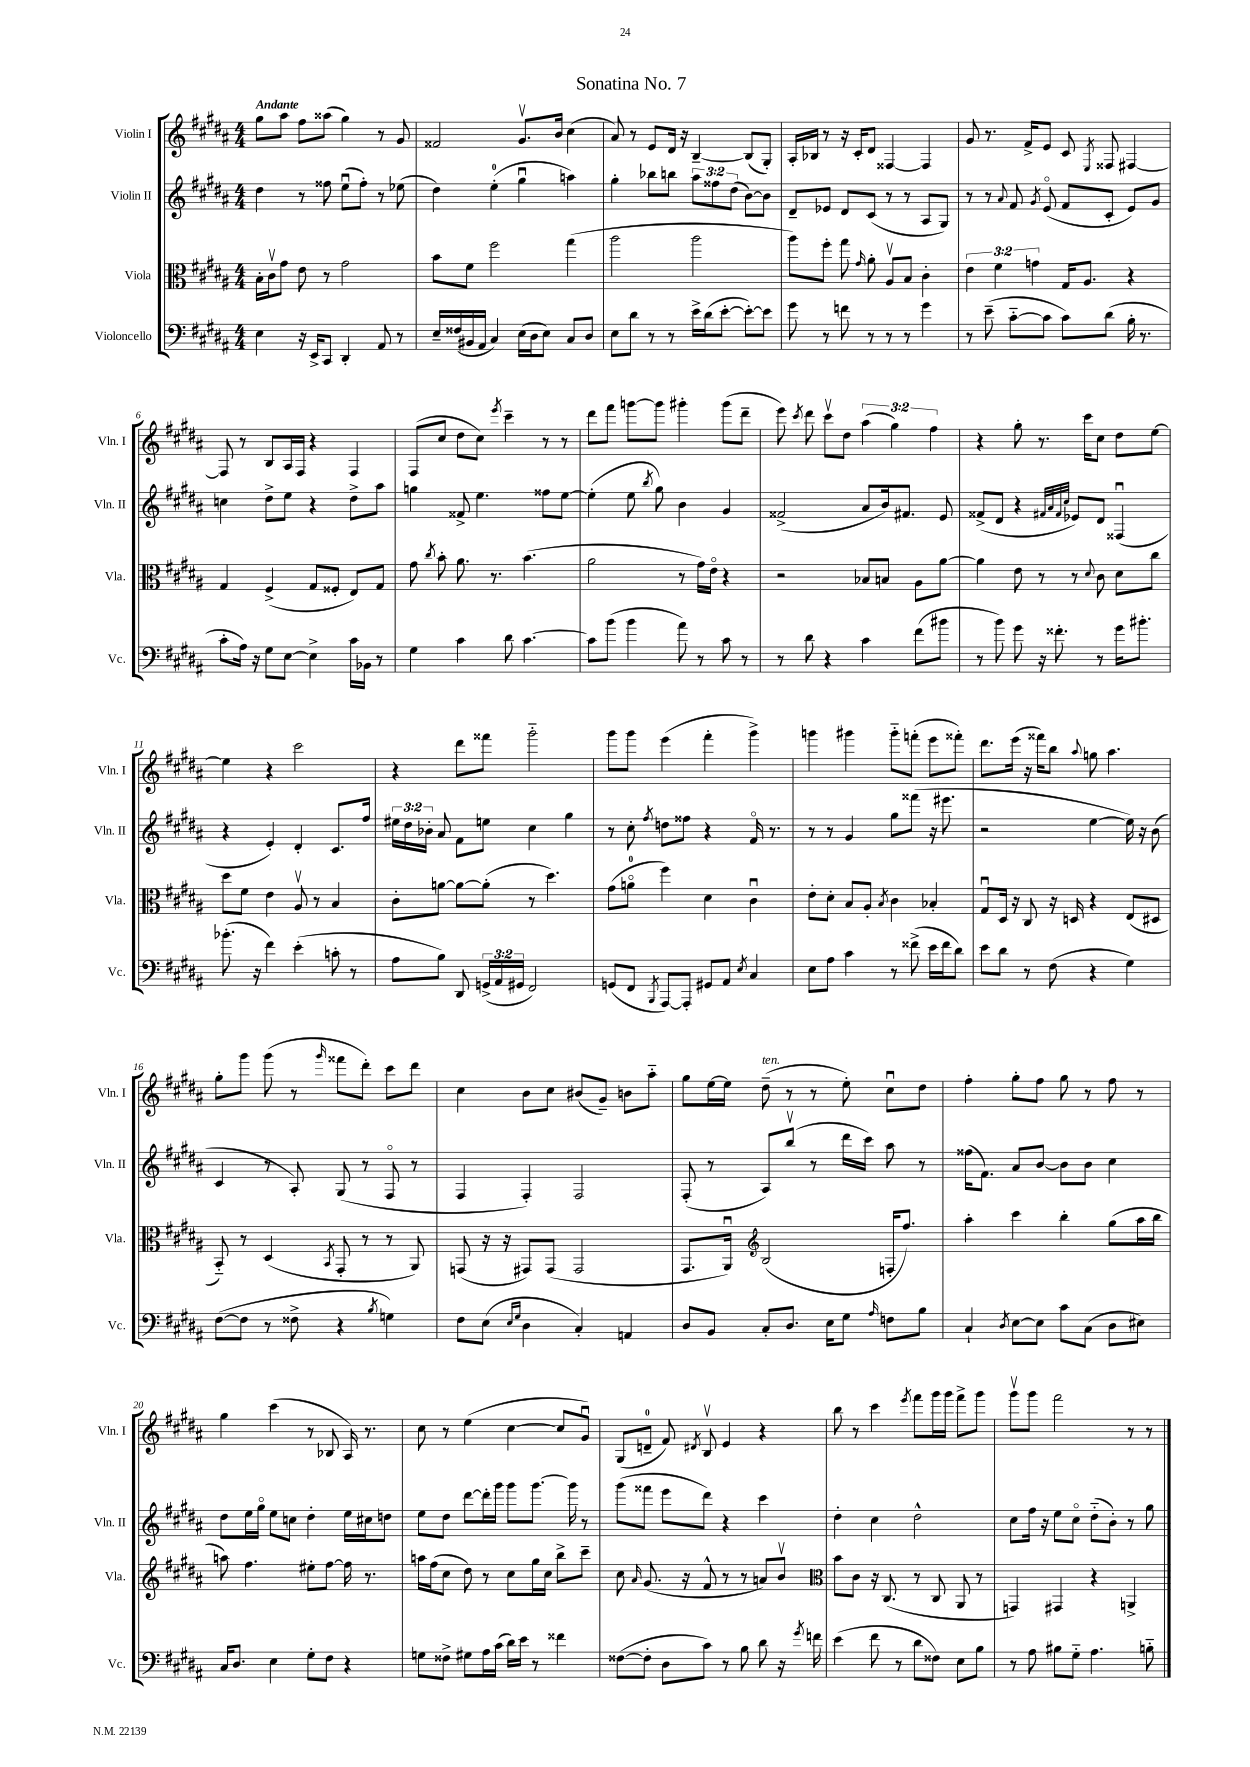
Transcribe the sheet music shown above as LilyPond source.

\header { title = "Sonatina No. 7" }
<<
\new StaffGroup <<
\new Staff = "s0" \with { instrumentName = "Violin I" shortInstrumentName = "Vln. I" } {
    \clef treble \key b \major \numericTimeSignature \time 4/4 \override Staff.TupletNumber.text = #tuplet-number::calc-fraction-text \tempo "Andante"
    \autoBeamOff gis''8[ ais''8] fis''8[ aisis''8]( gis''4) r8 gis'8 |
    fisis'2 gis'8.[\upbow b'16] cis''4( |
    ais'8) r8 e'8[ dis'16] r16 b4~-- b8[( gis8]-.) |
    ais16[-. bes16] r8 r16 cis'16[-. dis'8] fisis4~ fisis4 |
    gis'8 r8. fis'16[-> e'8] cis'8 \acciaccatura { e8 } fisis8 fis4~ |
    fis8 r8 b8[ ais16 fis16] r4 fis4 |
    fis8[( cis''8] dis''8[ cis''8]) \acciaccatura { e'''8 } cis'''4-- r8 r8 |
    dis'''8[ fis'''8] g'''8[~ g'''8] gis'''4-. gis'''8[( dis'''8]-- |
    e'''8) \acciaccatura { cis'''8 } dis'''8 cis'''8[\upbow dis''8] \tuplet 3/2 { ais''4( gis''4) fis''4 } |
    r4 gis''8-. r8. cis'''16[ cis''8] dis''8[ e''8]~ |
    e''4 r4 cis'''2 |
    r4 dis'''8[ fisis'''8] gis'''2-_ |
    gis'''8[ gis'''8] e'''4( fis'''4-. gis'''4->) |
    g'''4 gis'''4 gis'''8[-_ f'''8]-.( e'''8[ fisis'''8]-.) |
    dis'''8.[ e'''16]( r16 fisis'''16[) b''8] \appoggiatura { ais''8 } g''8 ais''4. |
    gis''8[-. gis'''8] gis'''8( r8 \grace { gis'''16 } fisis'''8[ dis'''8]-.) cis'''8[ dis'''8] |
    cis''4 b'8[ cis''8] bis'8[( gis'8]--) b'8[ ais''8]-_ |
    gis''8[ e''16~ e''16] dis''8--^\markup { \italic "ten." }( r8 r8 e''8-.) cis''8[\downbow dis''8] |
    fis''4-. gis''8[-. fis''8] gis''8 r8 fis''8 r8 |
    gis''4 cis'''4( r8 bes8 ais16) r8. |
    cis''8 r8 e''4( cis''4~ cis''8[ gis'8]\downbow) |
    gis8[( d'8]-0-- fis'8) \acciaccatura { dis'8 } b8\upbow e'4 r4 |
    b''8 r8 cis'''4 \acciaccatura { e'''8 } fis'''8[ gis'''16 gis'''16] fis'''8[-> gis'''8] |
    gis'''8[\upbow gis'''8] fis'''2 r8 r8 \bar "|." |
}
\new Staff = "s1" \with { instrumentName = "Violin II" shortInstrumentName = "Vln. II" } {
    \clef treble \key b \major \numericTimeSignature \time 4/4 \override Staff.TupletNumber.text = #tuplet-number::calc-fraction-text
    \autoBeamOff dis''4 r8 fisis''8 e''8[\downbow( fisis''8]-.) r8 ees''8( |
    dis''4) e''4-0-.( gis''4\downbow a''4) |
    gis''4-. bes''8[ b''8] \tuplet 3/2 { ais''8[ fisis''8 dis''8]( } b'8[~) b'8] |
    dis'8[-- ees'8] dis'8[ cis'8]( r8 r8 ais8[ gis8]) |
    r8 r8 \appoggiatura { ais'8 } fis'8 \acciaccatura { gis'8 } e'8\flageolet( fis'8[ cis'8]-. e'8[) gis'8] |
    c''4 dis''8[-> e''8] r4 dis''8[-> ais''8] |
    g''4 fisis'8-> e''4. fisis''8[ e''8]~ |
    e''4-.( e''8 \acciaccatura { b''8 } gis''8) b'4 gis'4 |
    fisis'2->( ais'8[ b'16) fis'8.] e'8 |
    fisis'8[->( dis'8] r4 \grace { fis'32[ ais'32 fis'32 cis''32] } ees'8[) dis'8] fisis4\downbow( |
    r4 e'4-.) dis'4-. cis'8.[ fis''16] |
    \tuplet 3/2 { eis''16[ dis''16 bes'16]-. } ais'8 fis'8[ e''8] cis''4 gis''4 |
    r8 cis''8-. \acciaccatura { fis''8 } d''8[ fisis''8] r4 fis'16\flageolet r8. |
    r8 r8 gis'4 gis''8[ fisis'''8]( r16 eis'''8. |
    r2 e''4~ e''16) r16 b'8( |
    cis'4 r8 ais8-.) gis8( r8 fis8\flageolet r8 |
    fis4 fis4-.) fis2 |
    fis8-.( r8 ais8[) b''8]\upbow( r8 dis'''16[ cis'''16]) ais''8 r8 |
    fisis''16[( fis'8.]) ais'8[ b'8]~ b'8[ b'8] cis''4 |
    dis''8[ e''16 gis''16]\flageolet e''8[ c''8] dis''4-. e''16[ cis''16 d''8] |
    e''8[ dis''8] dis'''8[~ dis'''16-. gis'''16] gis'''8[ gis'''8.]~ gis'''16 r8 |
    gis'''8[( fisis'''8] e'''8[ dis'''8]) r4 cis'''4 |
    dis''4-. cis''4 dis''2-^ |
    cis''8[ fis''16] r16 e''8[ cis''8]\flageolet dis''8[-_( b'8]-.) r8 gis''8 \bar "|." |
}
\new Staff = "s2" \with { instrumentName = "Viola" shortInstrumentName = "Vla." } {
    \clef alto \key b \major \numericTimeSignature \time 4/4 \override Staff.TupletNumber.text = #tuplet-number::calc-fraction-text
    \autoBeamOff b16[-. cis'16\upbow gis'8] e'8 r8 gis'2 |
    b'8[ fis'8] fis''2 gis''4( |
    ais''2 ais''2 |
    ais''8[) fis''8]-. gis''8 \grace { gis'16 } ais'8-. ais8[\upbow b8] cis'4-. |
    \tuplet 3/2 { e'4 fis'4 g'4 } gis16[ ais8.] r4 |
    gis4 fis4->( gis8[ fisis8]-. e8[) gis8] |
    gis'8 \acciaccatura { cis''8 } b'8-. ais'8. r8. b'4.( |
    ais'2 r8 gis'16[) e'16]\flageolet r4 |
    r2 bes8[ b8] ais8[ ais'8]~ |
    ais'4 e'8 r8 r8 \appoggiatura { dis'8 } cis'8 dis'8[ cis''8] |
    dis''8[ fis'8] e'4 ais8\upbow r8 b4 |
    cis'8[-. a'8]~ a'8[~ a'8]-.( r8 dis''4.) |
    gis'8[( a'8]-0\flageolet fis''4) dis'4 cis'4\downbow |
    e'8[-. dis'8]-. b8[ ais8]-. \acciaccatura { b8 } cis'4 bes4-. |
    gis8[\downbow dis16] r16 cis8 r16 d16 r4 e8[( dis8] |
    b,8-_) r8 dis4( \acciaccatura { b,8 } gis,8-. r8 r8 ais,8) |
    g,8( r16 r16 gis,8[) gis,8]( gis,2 |
    gis,8.[ ais,16]\downbow) \clef treble b2( f16[-. fis''8.]) |
    ais''4-. cis'''4 b''4-. gis''8[( ais''16 b''16] |
    a''8) fis''4. eis''8[-. fis''8]~ fis''16 r8. |
    a''16[ fis''16( cis''8] dis''8) r8 cis''8[ gis''16 cis''16] b''8[-> cis'''8]-- |
    cis''8 \grace { ais'16 } gis'8.( r16 fis'8-^ r8 r8 a'8[) b'8]\upbow |
    \clef alto b'8[ cis'8] r16 cis8.( r8 cis8 ais,8 r8 |
    g,4) gis,4 r4 a,4-> \bar "|." |
}
\new Staff = "s3" \with { instrumentName = "Violoncello" shortInstrumentName = "Vc." } {
    \clef bass \key b \major \numericTimeSignature \time 4/4 \override Staff.TupletNumber.text = #tuplet-number::calc-fraction-text
    \autoBeamOff e4 r16 e,16[-> cis,8] dis,4-. ais,8 r8 |
    e16[-- fisis16( bis,16 ais,16] cis4) e16[( dis16 e8]) cis8[ dis8] |
    e8[ dis'8] r8 r8 e'16[-> dis'16( e'8]~-. e'8[~-.) e'8] |
    gis'8 r8 f'8 r8 r8 r8 gis'4 |
    r8 e'8--( cis'8[~-_ cis'8] cis'8[) dis'8]( b16-. r8. |
    cis'8[-. ais16]) r16 gis8[ e8]~ e4-> cis'16[ bes,16] r8 |
    gis4 cis'4 dis'8 cis'4.~ |
    cis'8[ b'8]( b'4 ais'8) r8 cis'8 r8 |
    r8 dis'8 r4 cis'4 fis'8[( bis'8] |
    r8 b'8) gis'8 r16 fisis'8.-. r8 gis'16[ bis'8.]-. |
    bes'8.-.( r16 fis'4) e'4-.( c'8-. r8 |
    ais8[ b8]) dis,8 \tuplet 3/2 { g,16[->( ais,16 gis,16] } fis,2) |
    g,8[( fis,8] \acciaccatura { b,,8 } ais,,8[~) ais,,8]-. gis,8[ ais,8] \acciaccatura { e8 } cis4 |
    e8[ ais8] cis'4 r8 fisis'8->( e'16[ fisis'16 dis'8]) |
    e'8[ dis'8] r8 fis8( r4 gis4) |
    fis8[~( fis8] r8 fisis8-> r4 \acciaccatura { b8 } g4) |
    fis8[ e8]( \grace { e16[ gis16] } dis4 cis4-.) a,4 |
    dis8[ b,8] cis8[-. dis8.] e16[ gis8] \grace { ais16 } f8[ b8] |
    cis4-! \acciaccatura { dis8 } e8[~ e8] cis'8[ cis8]( dis8[ eis8]) |
    cis16[ dis8.] e4 gis8[-. fis8] r4 |
    g8[ fisis8]-> gis8[ ais16 cis'16]( dis'16[) e'16] r8 fisis'4 |
    fisis8[~( fisis8]-. dis8[ cis'8]) r8 b8 dis'8 r16 \acciaccatura { gis'8 } f'16 |
    e'4( fis'8 r8 dis'8[ fisis8]) e8[ b8] |
    r8 ais8 bis8[ gis8]-_ ais4. b8-_ \bar "|." |
}
>>
>>
